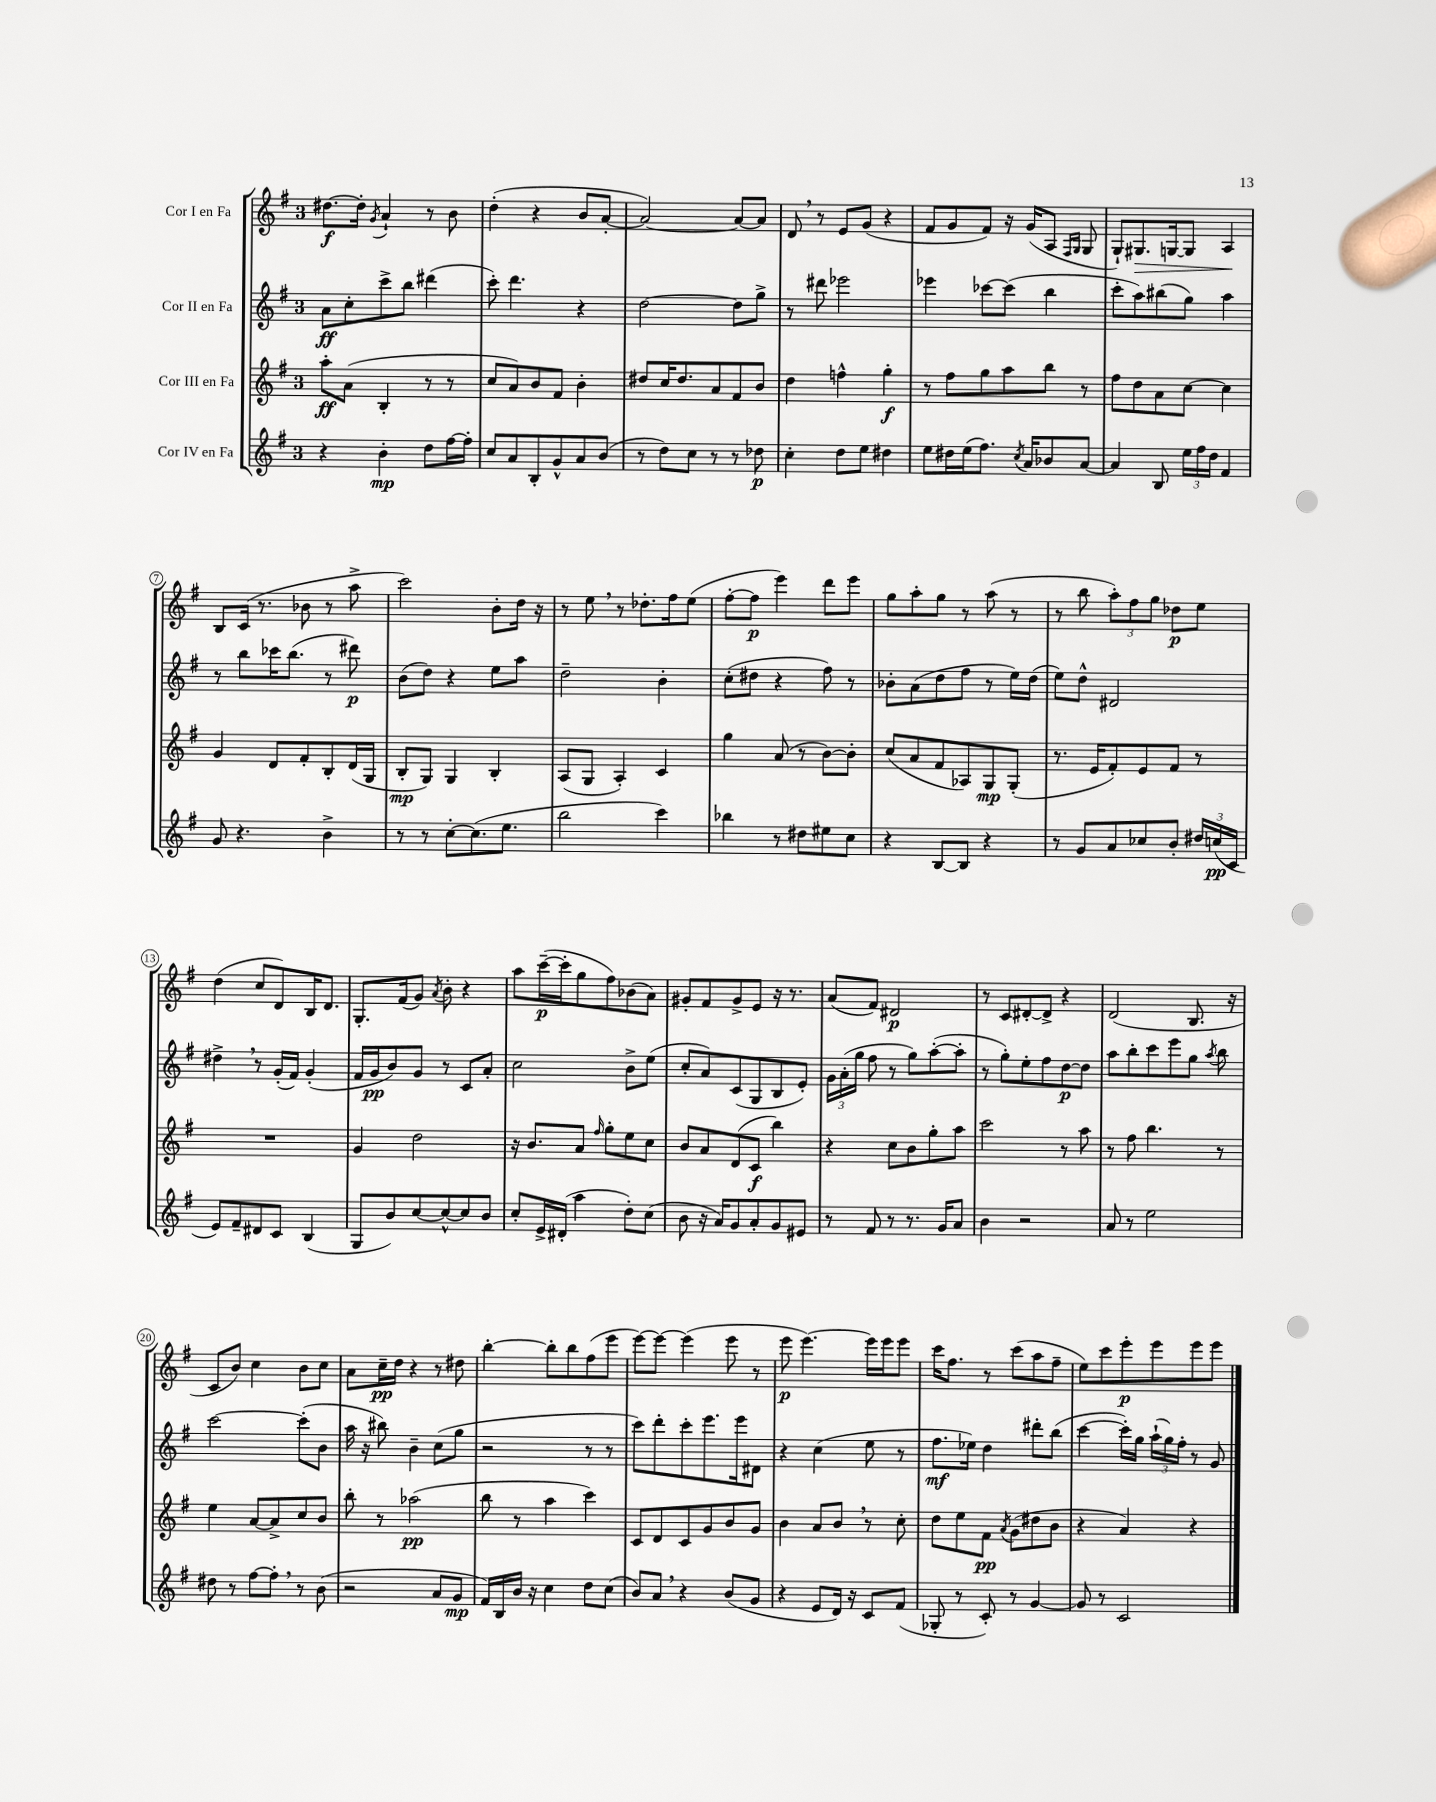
<<
\new StaffGroup <<
\new Staff = "s0" \with { instrumentName = "Cor I en Fa" } {
    \clef treble \key g \major \once \override Staff.TimeSignature.style = #'single-digit \time 3/4
    \autoBeamOff dis''8.[~\f dis''16]-. \acciaccatura { g'8 } a'4-! r8 b'8 |
    d''4-.( r4 b'8[ a'8]~-. |
    a'2~) a'8[~ a'8] |
    d'8 \breathe r8 e'8[ g'8]( r4 |
    fis'8[ g'8 fis'8]) r16 g'16[( a8] \grace { fis16[ g16] } g8 |
    g8[-!) gis8.\> g16~ g8] a4\! |
    b8[ c'16]( r8. bes'8 r8 a''8-> |
    c'''2) b'8[-. d''16] r16 |
    r8 e''8 \breathe r8 des''8.[-. fis''16 e''8]( |
    fis''8[~-. fis''8]\p e'''4) d'''8[ e'''8] |
    g''8[ a''8-. g''8] r8 a''8( r8 |
    r8 b''8 \tuplet 3/2 { a''8[-.) fis''8 g''8] } des''8[\p e''8] |
    d''4( c''8[ d'8) b16 d'8.] |
    g8.[-. fis'16( g'8]) \acciaccatura { a'8 } b'8-. r4 |
    a''8[ c'''16~--\p( c'''16-. g''8 fis''8) bes'8( a'8]) |
    gis'8[-. fis'8 gis'8-> e'8] r16 r8. |
    a'8[( fis'8]) dis'2\p |
    r8 c'8[ dis'8~-. dis'8]-> r4 |
    d'2( b8. r16 |
    c'8[ b'8]) c''4 b'8[ c''8] |
    a'8[ c''16--\pp d''16] r4 r8 dis''8 |
    b''4~-. b''8[-. b''8 fis''8( e'''8] |
    e'''8[~) e'''8]~ e'''4( e'''8 r8 |
    e'''8\p e'''4.~) e'''16[ e'''16 e'''8] |
    c'''16[ fis''8.] r8 c'''8[( a''8 fis''8]-- |
    e''8[) c'''8 e'''8-.\p e'''8 e'''8 e'''8] \bar "|." |
}
\new Staff = "s1" \with { instrumentName = "Cor II en Fa" } {
    \clef treble \key g \major \once \override Staff.TimeSignature.style = #'single-digit \time 3/4
    \autoBeamOff a'8[\ff c''8-. c'''8-> b''8] dis'''4( |
    c'''8-.) d'''4. r4 |
    d''2~ d''8[ g''8]-> |
    r8 dis'''8 ees'''2 |
    ees'''4 ces'''8[~ ces'''8]( b''4 |
    c'''8[-. a''8) bis''8( g''8]) a''4 |
    r8 b''8[ ces'''16 b''8.]( r8 dis'''8\p) |
    b'8[( d''8]) r4 e''8[ a''8] |
    d''2-- b'4-. |
    c''8[-.( dis''8] r4 fis''8) r8 |
    bes'8[-. a'8( d''8 fis''8] r8 e''16[) d''16]( |
    e''8[) d''8]-^ dis'2 |
    dis''4-> \breathe r8 g'16[-.( fis'16]) g'4-.( |
    fis'16[ g'16\pp b'8) g'8] r8 c'8[ a'8]-. |
    c''2 b'8[-> e''8]( |
    c''8[-. a'8) c'8( g8 b8 e'8]-.) |
    \tuplet 3/2 { g'16[ a'16-.( g''16] } fis''8 r8 g''8[) a''8~-.( a''8]-. |
    r8 g''8[-.) e''8-. fis''8 d''8~\p d''8] |
    a''8[ b''8-. c'''8 e'''8 g''8] \acciaccatura { a''8 } b''8 |
    c'''2~ c'''8[-.( b'8] |
    a''16 r16 bis''8) b'4-- c''8[( g''8] |
    r2 r8 r8 |
    c'''8[) d'''8-. c'''8-. e'''8. e'''16 dis'8] |
    r4 c''4( e''8 r8 |
    fis''8.[\mf ees''16]) d''4 dis'''8[-. b''8]( |
    c'''4~ c'''16[-.) g''16] \tuplet 3/2 { a''16[-!( g''16) fis''16]-. } r8 g'8 \bar "|." |
}
\new Staff = "s2" \with { instrumentName = "Cor III en Fa" } {
    \clef treble \key g \major \once \override Staff.TimeSignature.style = #'single-digit \time 3/4
    \autoBeamOff a''8[-.\ff a'8]( b4-. r8 r8 |
    c''8[ a'8) b'8 fis'8] b'4-. |
    dis''8[ c''16 dis''8. a'8 fis'8 b'8] |
    d''4 f''4-^ g''4-.\f |
    r8 fis''8[ g''8 a''8 b''8] r8 |
    fis''8[ d''8 a'8 c''8]~ c''4 |
    g'4 d'8[ fis'8-. b8-. d'16( g16] |
    b8[-.\mp g8]) g4 b4-. |
    a8[( g8] a4-.) c'4 |
    g''4 a'8( r8 b'8[~) b'8]-. |
    c''8[( a'8 fis'8 aes8) g8\mp g8]-.( |
    r8. e'16[ fis'8-.) e'8 fis'8] r8 |
    R2. |
    g'4 d''2 |
    r16 b'8.[ a'8] \grace { fis''16 } g''8[-. e''8 c''8] |
    b'8[ a'8 d'8( c'8]\f b''4) |
    r4 c''8[ b'8 g''8-. a''8] |
    c'''2 r8 a''8 |
    r8 fis''8 b''4. r8 |
    e''4 a'8[~ a'8-> c''8 b'8] |
    b''8-. r8 aes''2\pp( |
    b''8 r8 a''4 c'''4) |
    c'8[ d'8 c'8 g'8 b'8 g'8] |
    b'4 a'8[ b'8] \breathe r8 c''8-. |
    d''8[ e''8 fis'8]\pp \acciaccatura { a'8 } g'8[( dis''8 b'8] |
    r4 a'4) r4 \bar "|." |
}
\new Staff = "s3" \with { instrumentName = "Cor IV en Fa" } {
    \clef treble \key g \major \once \override Staff.TimeSignature.style = #'single-digit \time 3/4
    \autoBeamOff r4 b'4-.\mp d''8[ fis''16~ fis''16]-. |
    c''8[ a'8 b8-. g'8-^ a'8 b'8]( |
    r8 d''8[) c''8] r8 r8 des''8\p |
    c''4-. d''8[ e''8] dis''4 |
    e''8[ dis''16 e''16( fis''8.]) \acciaccatura { c''8 } a'16[ bes'8 a'8]~ |
    a'4 b8 \tuplet 3/2 { e''16[ fis''16 d''16] } fis'4 |
    g'8 r4. b'4-> |
    r8 r8 c''8[~-. c''8.( e''8.] |
    b''2 c'''4) |
    bes''4 r8 dis''8[ eis''8 c''8] |
    r4 b8[~ b8] r4 |
    r8 g'8[ a'8 ces''8 b'8]-. \tuplet 3/2 { dis''16[ c''16\pp( c'16] } |
    e'8[) fis'8-- dis'8 c'8] b4( |
    g8[ b'8) c''8~ c''8~-^ c''8 b'8] |
    c''8[-. e'16-> dis'16]-.( a''4 d''8[-.) c''8]( |
    b'8 r16 a'16[) g'8 a'8-. g'8 eis'8] |
    r8 fis'8 r8 r8. g'16[ a'8] |
    b'4 r2 |
    a'8 r8 e''2 |
    dis''8 r8 fis''8[~ fis''8]-. \breathe r8 b'8( |
    r2 a'8[ g'8]\mp |
    fis'16[) b16 b'16] r16 c''4 d''8[ c''8]( |
    b'8[) a'8] \breathe r4 b'8[( g'8] |
    r4 e'8[ d'16]) r16 c'8[ fis'8]( |
    ges8-. r8 c'8-.) r8 g'4~ |
    g'8 r8 c'2 \bar "|." |
}
>>
>>
\layout { \context { \Score \override BarNumber.stencil = #(make-stencil-circler 0.1 0.3 ly:text-interface::print) } }
